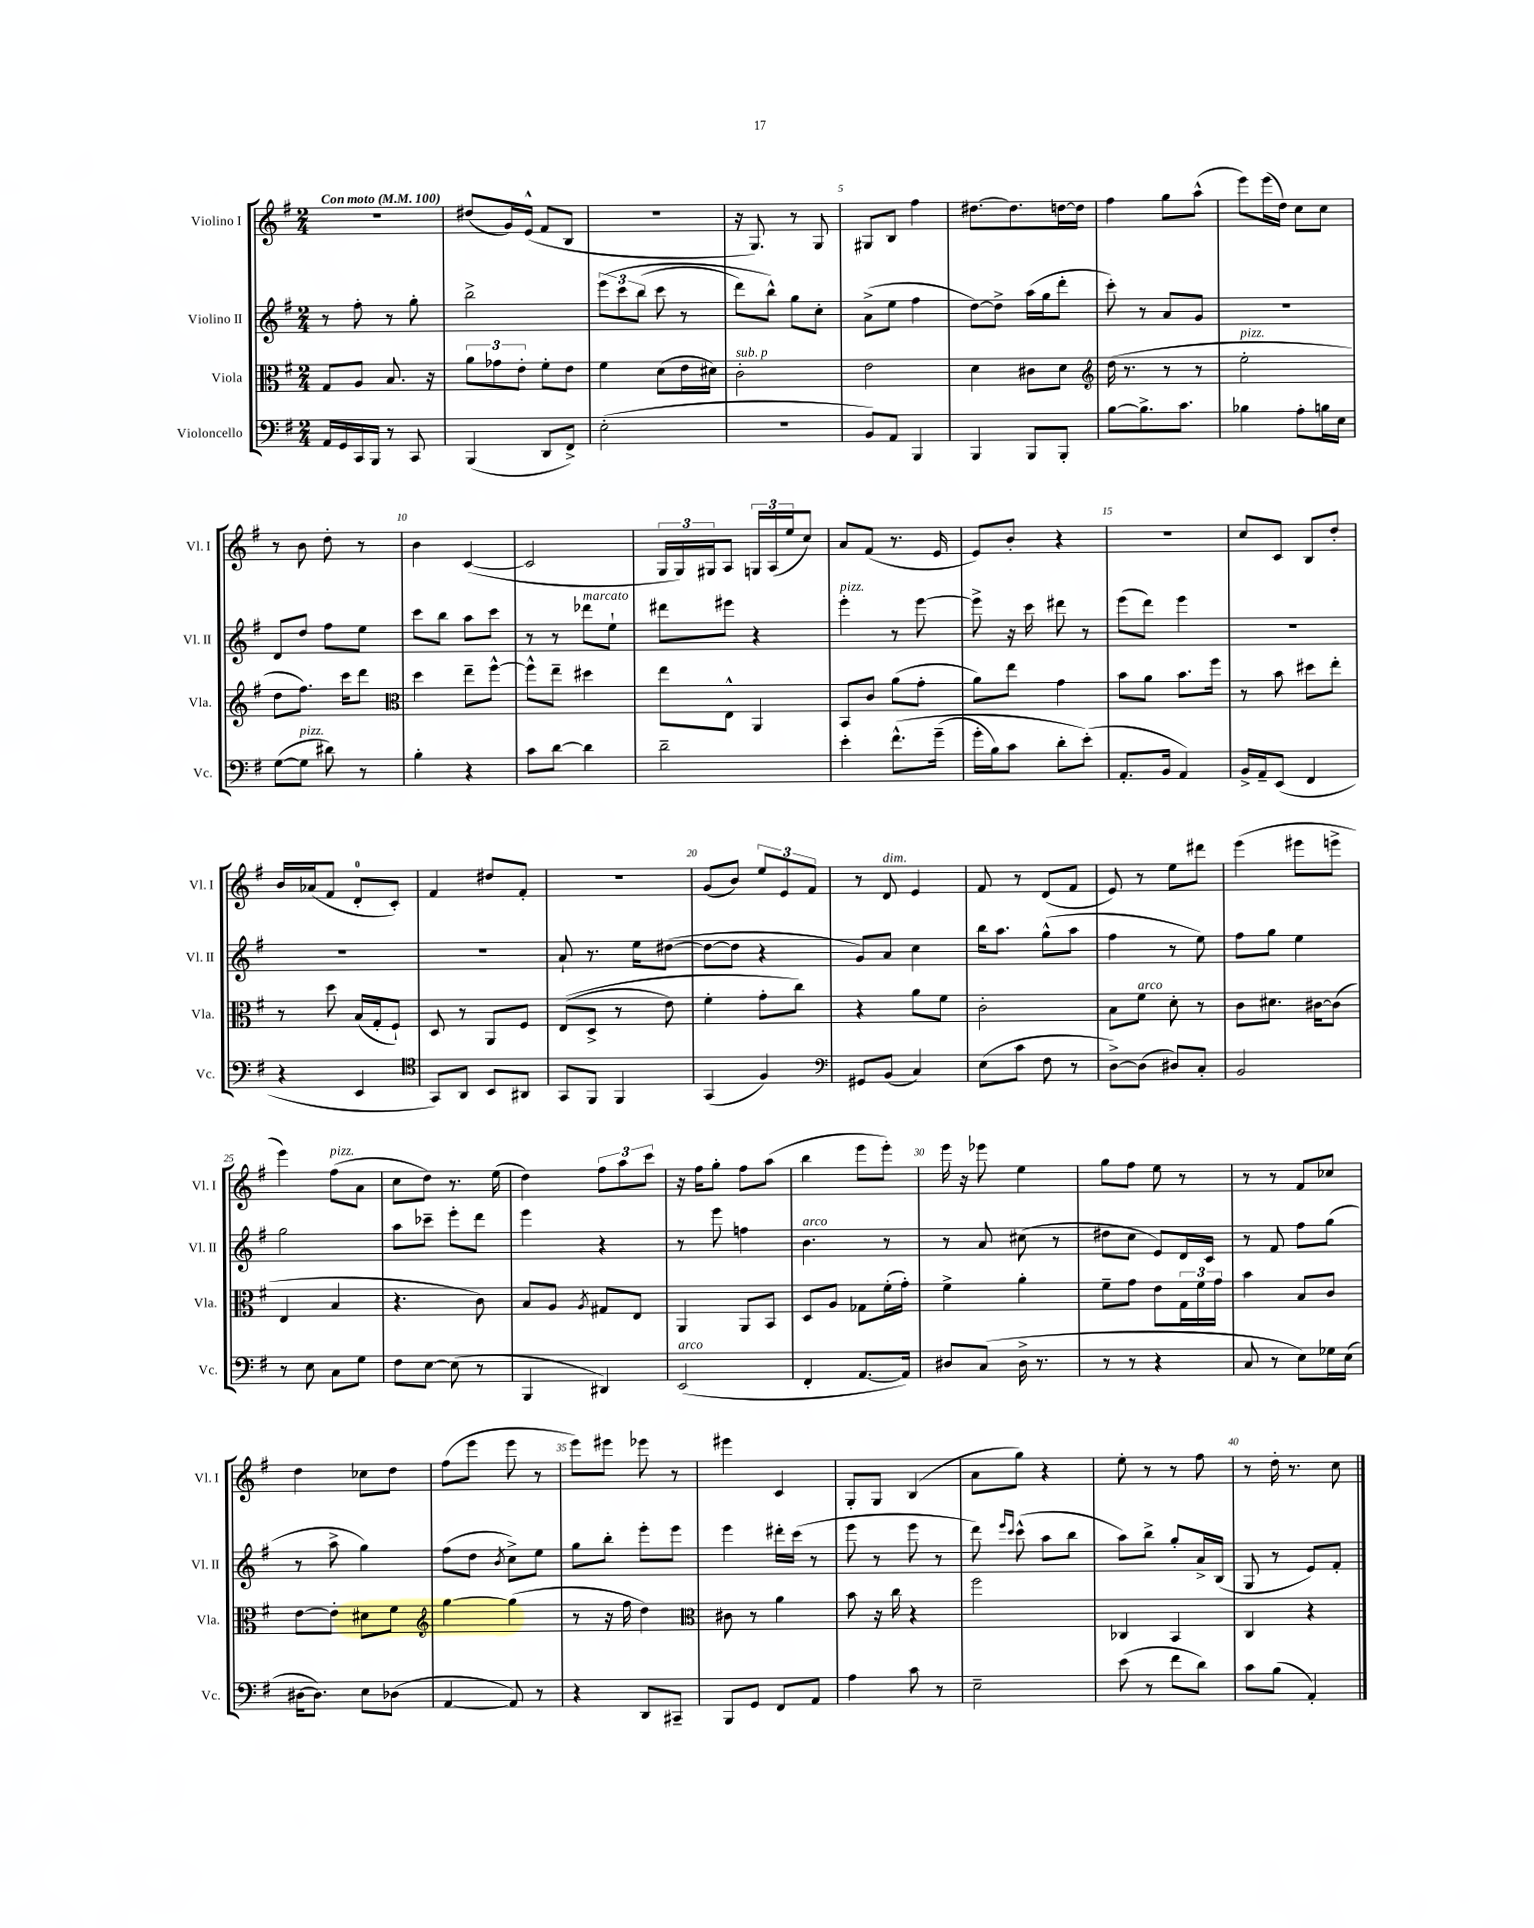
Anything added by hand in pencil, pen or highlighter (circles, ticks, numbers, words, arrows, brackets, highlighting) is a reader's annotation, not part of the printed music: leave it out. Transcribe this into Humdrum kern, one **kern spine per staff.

**kern	**kern	**kern	**kern
*part4	*part3	*part2	*part1
*staff4	*staff3	*staff2	*staff1
*I"Violoncello	*I"Viola	*I"Violino II	*I"Violino I
*I'Vc.	*I'Vla.	*I'Vl. II	*I'Vl. I
*clefF4	*clefC3	*clefG2	*clefG2
*k[f#]	*k[f#]	*k[f#]	*k[f#]
*M2/4	*M2/4	*M2/4	*M2/4
*MM100	*MM100	*MM100	*MM100
=1	=1	=1	=1
!	!	!	!LO:TX:a:B:t=Con moto
16AA/LL	8G/L	8r	2r
16GG/	.	.	.
16CC/	8A/J	8ff#'\	.
16BBB/JJ	.	.	.
8r	8.B/	8r	.
8CC/	.	8gg'\	.
.	16r	.	.
=2	=2	=2	=2
(4BBB/	12a\L	2bb^\	(8dd#X/L
.	12g-X\	.	.
.	.	.	16g/L)
.	12e'\J	.	.
.	.	.	(16e^^/JJ
8DD/L	8f#'\L	.	8f#/L
8FF#^/J)	8e\J	.	8B/J
=3	=3	=3	=3
(2E'\	4f#\	(12eee\L	2r
.	.	12ccc\	.
.	.	(12bb\J	.
.	(8d\L	8ccc\	.
.	16e\L	8r	.
.	16d#X\JJ)	.	.
=4	=4	=4	=4
!	!LO:TX:a:i:t=sub. p	!	!
2r	2c'\	8ddd\L)	16r
.	.	.	8.G/)
.	.	8bb^^\J)	.
.	.	8gg\L	8r
.	.	8cc'\J	8G/
=5	=5	=5	=5
8BB/L)	2e\	(8a^\L	8G#X/L
8AA/J	.	8ee\J	8B/J
4BBB/	.	4ff#\	4ff#\
=6	=6	=6	=6
4BBB/	4d\	[8dd\L)	[8.dd#X\L
.	.	8dd^\J]	.
.	.	.	8.dd#\]
8BBB/L	8c#X\L	(16aa\LL	.
.	.	16gg\J	.
8BBB'/J	8d\J	8ddd'\J	[16ddn\L
.	.	.	16dd\JJ]
=7	=7	=7	=7
*	*clefG2	*	*
[8B\L	(16dd\	8ccc'\)	4ff#\
.	8.r	.	.
8.B^\]	.	8r	.
.	8r	8a/L	8gg\L
8.c\J	.	.	.
.	8r	8g/J	(8aa^^\J
=8	=8	=8	=8
!	!LO:TX:a:i:t=pizz.	!	!
4B-X\	2ee'\	2r	8eee\L)
.	.	.	(16eee\L
.	.	.	16dd\JJ)
8A'\L	.	.	8cc\L
16Bn\L	.	.	8cc\J
16E\JJ	.	.	.
!!LO:LB:g=z
=9	=9	=9	=9
([8G\L	8dd\L	8d/L	8r
!LO:TX:a:i:t=pizz.	!	!	!
8G\J]	8.ff#\J)	8dd/J	8b\
8d#X\)	.	8ff#\L	8dd'\
.	16ccc\KL	.	.
8r	8ddd\J	8ee\J	8r
=10	=10	=10	=10
*	*clefC3	*	*
4B'\	4dd\	8ccc\L	4b\
.	.	8bb\J	.
4r	8ee~\L	8aa\L	([4c/
.	[8ff#^^\J	8ccc\J	.
=11	=11	=11	=11
8c\L	8ff#^^\L]	8r	2c/]
[8d\J	8ee~\J	8r	.
!	!	!LO:TX:a:i:t=marcato	!
4d\]	4dd#X\	8ddd-X\L	.
.	.	8ee`\J	.
=12	=12	=12	=12
2d~\	8ee\L	8ddd#X\L	24G/LL
.	.	.	24G/)
.	.	.	24G#X/J
.	8E^^\J	8eee#X\J	8A/J
.	4AA/	4r	24Gn/LL
.	.	.	(24A/
.	.	.	24ee/J
.	.	.	8cc/J)
=13	=13	=13	=13
!	!	!LO:TX:a:i:t=pizz.	!
4e'\	8BB/L	4eee'\	8a/L
.	8c/J	.	(8f#/J
(8.f#^^\L	(8a\L	8r	8.r
.	8g'\J	[8eee\	.
(16g~\Jk	.	.	16e/
=14	=14	=14	=14
16g'\LL	8a\L)	8eee^\]	8e/L)
16B\J)	.	.	.
8c\J	8ee\J	16r	8b'/J
.	.	16ccc\	.
8d'\L	4g\	8ddd#X\	4r
(8e'\J)	.	8r	.
=15	=15	=15	=15
8.AA'/L	8b\L	(8eee\L	2r
.	8a\J	8ddd\J)	.
16BB/Jk	.	.	.
4AA/)	8.b\L	4eee\	.
.	16ff#\Jk	.	.
=16	=16	=16	=16
16BB^/LL	8r	2r	8cc/L
16AA~/J	.	.	.
(8EE/J	8b\	.	8c/J
4FF#/	8dd#X\L	.	8B/L
.	8ee'\J	.	8dd'/J
!!LO:LB:g=z
=17	=17	=17	=17
4r	8r	2r	16b/LL
.	.	.	(16a-X/J
.	8dd\	.	8f#/J
4EE/	(16B/LL	.	8d'/L
.	16G'/J	.	.
.	8F#`/J)	.	8c'/J)
=18	=18	=18	=18
*clefC4	*	*	*
8GG/L)	8D/	2r	4f#/
8AA/J	8r	.	.
8BB/L	8AA/L	.	8dd#X/L
8AA#X/J	8F#/J	.	8f#'/J
=19	=19	=19	=19
8GG/L	((8E/L	8a`/	2r
8FF#/J	8D^/J	8.r	.
4FF#/	8r	.	.
.	.	16ee\KL	.
.	8e\)	([8dd#X\J	.
=20	=20	=20	=20
(4GG/	4f#'\	8dd#\L_	(8g/L
.	.	8dd#\J]	8b/J)
4F#/)	8g'\L	4r	12ee/L
.	.	.	12e/
.	8cc\J)	.	.
.	.	.	12f#/J
=21	=21	=21	=21
*clefF4	*	*	*
8GG#X/L	4r	8g/L)	8r
!	!	!	!LO:TX:a:i:t=dim.
(8BB/J	.	8a/J	8d/
4C/)	8a\L	4cc\	4e/
.	8f#\J	.	.
=22	=22	=22	=22
(8E\L	2c'\	16bb\KL	8f#/
.	.	8.aa\J	.
8c\J	.	.	8r
8F#\	.	(8gg^^\L	(8d/L
8r	.	8aa\J	8f#/J
=23	=23	=23	=23
[8D^\L)	8B\L	4ff#\	8e/)
!	!LO:TX:a:i:t=arco	!	!
(8D\J]	8f#\J	.	8r
8D#X/L)	8d'\	8r	8ee\L
8C'/J	8r	8ee\)	8ddd#X\J
=24	=24	=24	=24
2BB/	8c\L	8ff#\L	(4eee\
.	8.d#X\J	8gg\J	.
.	.	4ee\	8eee#X\L
.	[16c#X\KL	.	.
.	(8c#\J]	.	8eeen^\J
!!LO:LB:g=z
=25	=25	=25	=25
8r	4E/	2gg\	4eee\)
8E\	.	.	.
!	!	!	!LO:TX:a:i:t=pizz.
8C\L	4B/	.	(8ff#\L
8G\J	.	.	8a\J
=26	=26	=26	=26
8F#\L	4.r	8aa\L	8cc\L
[8E\J	.	8ccc-X~\J	8dd\J)
(8E\]	.	8eee'\L	8.r
8r	8c\)	8ddd\J	.
.	.	.	(16ee\
=27	=27	=27	=27
4BBB/	8B/L	4eee\	4dd\)
.	8A/J	.	.
.	8qA/	.	.
4DD#X/)	8G#X/L	4r	12ff#\L
.	.	.	12aa\
.	8E/J	.	.
.	.	.	12ccc\J
=28	=28	=28	=28
!LO:TX:a:i:t=arco	!	!	!
(2EE/	4AA/	8r	16r
.	.	.	16ff#\KL
.	.	8eee\	8gg'\J
.	8AA/L	4ffn\	8ff#\L
.	8BB/J	.	(8aa\J
=29	=29	=29	=29
!	!	!LO:TX:a:i:t=arco	!
4FF#'/	8D/L	4.b\	4bb\
.	8A/J	.	.
[8.AA/L	8G-X\L	.	8eee\L
.	(16f#'\L	8r	8eee'\J)
16AA/Jk])	16g'\JJ)	.	.
=30	=30	=30	=30
8D#X/L	4f#^\	8r	16eee\
.	.	.	16r
(8C/J	.	8a/	8eee-X\
16D#^\	4a'\	(8cc#X\	4ee\
8.r	.	.	.
.	.	8r	.
=31	=31	=31	=31
8r	8f#~\L	8dd#X\L	8gg\L
8r	8g\J	8cc\J	8ff#\J
4r	8e\L	8e/L)	8ee\
.	24G\L	16d/L	8r
.	24f#\	.	.
.	.	16c/JJ	.
.	24g\JJ	.	.
=32	=32	=32	=32
8C/	4b\	8r	8r
8r	.	8f#/	8r
8E\L)	8B/L	8ff#\L	8f#/L
16G-X\L	8c/J	(8gg\J	8cc-X/J
(16E\JJ	.	.	.
!!LO:LB:g=z
=33	=33	=33	=33
[16D#X\KL	[8e\L	8r	4dd\
8.D#\J])	.	.	.
.	8e'\J]	8aa^\	.
8E\L	8d#X\L	4gg\)	8cc-X\L
(8D-X\J	8f#\J	.	8dd\J
=34	=34	=34	=34
*	*clefG2	*	*
[4AA/	[4gg\	(8ff#\L	(8ff#\L
.	.	8dd\J	8eee\J
.	.	8qb/	.
8AA/])	(4gg\]	8cc^\L)	8eee\
8r	.	8ee\J	8r
=35	=35	=35	=35
4r	8r	8gg\L	8eee\L)
.	16r	8bb'\J	8eee#X\J
.	16ff#\	.	.
8DD/L	4dd\)	8eee'\L	8eee-X\
8CC#X~/J	.	8eee\J	8r
=36	=36	=36	=36
*	*clefC3	*	*
8BBB/L	8c#X\	4eee\	4eee#X\
8GG/J	8r	.	.
8FF#/L	4a\	16ddd#X'\LL	4c/
.	.	(16ccc\JJ	.
8AA/J	.	8r	.
=37	=37	=37	=37
4A\	8b\	8eee\	8G'/L
.	16r	8r	8G/J
.	16cc\	.	.
8c\	4r	8eee\	(4B/
8r	.	8r	.
=38	=38	=38	=38
2E~\	2ff#\	8ddd\)	8a\L
.	.	16qqeee/LL	.
.	.	16qqccc/JJ	.
.	.	(8ccc^^\	8gg\J)
.	.	8aa\L	4r
.	.	8bb\J	.
=39	=39	=39	=39
(8e\	4C-X/	8aa\L)	8ee'\
8r	.	8bb^\J	8r
8f#\L	4BB/	8gg'/L	8r
8d\J)	.	16a^/L	8ff#\
.	.	(16B/JJ	.
=40	=40	=40	=40
8c\L	4C/	8G/	8r
(8B\J	.	8r	16dd'\
.	.	.	8.r
4AA'/)	4r	8e/L)	.
.	.	8f#'/J	8cc\
==	==	==	==
*-	*-	*-	*-
